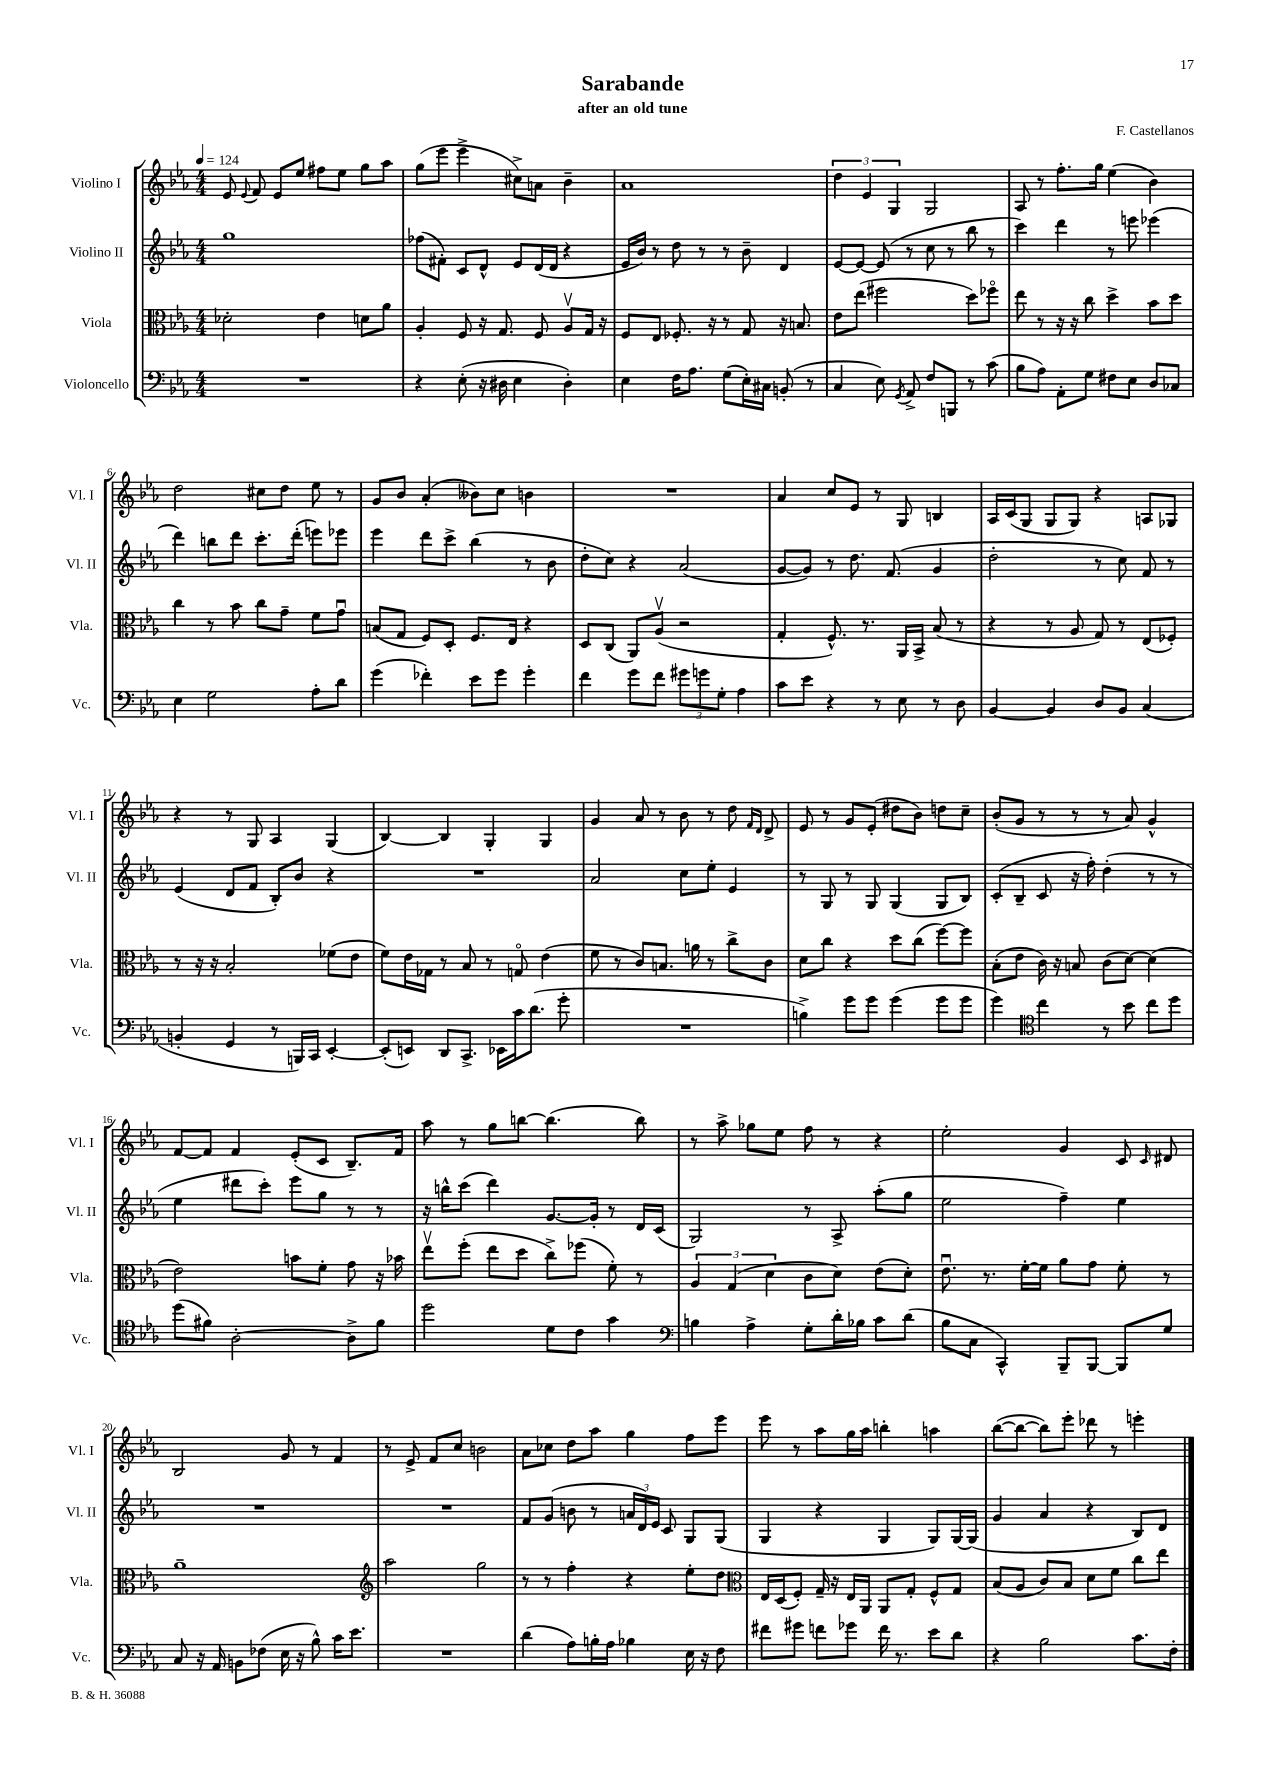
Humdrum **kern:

**kern	**kern	**kern	**kern
*part4	*part3	*part2	*part1
*staff4	*staff3	*staff2	*staff1
*I"Violoncello	*I"Viola	*I"Violino II	*I"Violino I
*I'Vc.	*I'Vla.	*I'Vl. II	*I'Vl. I
*clefF4	*clefC3	*clefG2	*clefG2
*k[b-e-a-]	*k[b-e-a-]	*k[b-e-a-]	*k[b-e-a-]
*M4/4	*M4/4	*M4/4	*M4/4
*MM124	*MM124	*MM124	*MM124
=1	=1	=1	=1
1r	2d-X'\	1gg	8e-/
.	.	.	8qqe-/
.	.	.	8f/
.	.	.	8e-/L
.	.	.	8ee-/J
.	4e-\	.	8ff#X\L
.	.	.	8ee-\J
.	8dn\L	.	8gg\L
.	8a-\J	.	8aa-\J
=2	=2	=2	=2
4r	4A-'/	(8ff-X\L	(8gg\L
.	.	8f#X'\J)	8eee-\J
(8E-'\	8F/	8c/L	4eee-^\
16r	16r	8d^^/J	.
16D#X\	8.G/	.	.
4E-\	.	8e-/L	8cc#X^\L)
.	8F/	(16d/L	8an\J
.	.	16d/JJ	.
4D#'\)	8A-v/L	4r	4b-~\
.	16G/Jk	.	.
.	16r	.	.
=3	=3	=3	=3
4E-\	8F/L	16e-/LL	1a-
.	.	16b-/JJ)	.
.	8E-/J	8r	.
16F\KL	8.F-X'/	8dd\	.
8.A-\J	.	.	.
.	.	8r	.
.	16r	.	.
(8G\L	8r	8r	.
16E-'\L)	8G/	8b-~\	.
16C#X\JJ	.	.	.
(8BBn'/	16r	4d/	.
.	8.Bn/	.	.
8r	.	.	.
=4	=4	=4	=4
4C/	8e-\L	[8e-/L	6dd\
.	(8ee-\J	8e-/J_	.
.	.	.	6e-/
8E-\)	2ff#X\	(8e-/]	.
.	.	.	6G/
8qGG/	.	.	.
8AA-^/	.	8r	.
8F/L	.	8cc\	2G/
8BBBn/J	.	8r	.
8r	8dd\L)	8bb-\	.
(8c\	8ff-X\J	8r	.
=5	=5	=5	=5
8B-\L	8ee-\	4ccc\)	8A-/
8A-\J)	8r	.	8r
8AA-'\L	16r	4ddd\	8.ff'\L
.	16r	.	.
8G\J	8cc\	.	.
.	.	.	16gg\Jk
8F#X\L	4dd^\	8r	(4ee-\
8E-\J	.	8eeen\	.
8D/L	8b-\L	(4eee-X\	4b-\)
8C-X/J	8dd\J	.	.
!!LO:LB:g=z
=6	=6	=6	=6
4E-\	4cc\	4ddd\)	2dd\
2G\	8r	8bbn\L	.
.	8b-\	8ddd\J	.
.	8cc\L	8.ccc'\L	8cc#X\L
.	8g~\J	.	8dd\J
.	.	(16ddd'\Jk	.
8A-'\L	8f\L	8eeen\L)	8ee-\
8d\J	8gu\J	8eee-X\J	8r
=7	=7	=7	=7
(4g\	(8Bn/L	4eee-\	8g/L
.	8G/J	.	8b-/J
4f-X'\)	8F/L)	8ddd\L	(4a-'/
.	8D'/J	8ccc^\J	.
8e-\L	8.F/L	(4bb-\	8b--X\L)
8g\J	.	.	8cc\J
.	16E-/Jk	.	.
4g'\	4r	8r	4bn\
.	.	8b-\	.
=8	=8	=8	=8
4f\	8D/L	8dd'\L	1r
.	(8C/J	8cc\J)	.
8g\L	8AA-/L)	4r	.
8f\J	(8A-v/J	.	.
12g#X\L	2r	(2a-/	.
12gn\	.	.	.
12G'\J	.	.	.
4A-\	.	.	.
=9	=9	=9	=9
8c\L	4G'/	[8g/L	4a-/
8e-\J	.	8g/J])	.
4r	8.F^^/)	8r	8cc/L
.	.	8.dd\	8e-/J
.	8.r	.	.
8r	.	.	8r
.	.	(8.f/	.
8E-\	16AA-/LL	.	8G/
.	16BB-^/JJ	.	.
8r	(8B-/	4g/	4Bn/
8D\	8r	.	.
=10	=10	=10	=10
[4BB-/	4r	2dd'\	16A-/LL
.	.	.	(16c/J
.	.	.	8G/J
4BB-/]	8r	.	8G/L
.	8A-/	.	8G/J)
8D/L	8G/)	8r	4r
8BB-/J	8r	8cc\)	.
(4C/	(8E-/L	8f/	8An/L
.	8F-X'/J)	8r	8G-X/J
!!LO:LB:g=z
=11	=11	=11	=11
4BBn'/	8r	(4e-/	4r
.	16r	.	.
.	16r	.	.
4GG/	2B-'/	8d/L	8r
.	.	8f/J	8G/
8r	.	8B-'/L)	4A-/
16BBBn/LL)	.	8b-/J	.
16CC/JJ	.	.	.
[4EE-'/	(8f-X\L	4r	(4G/
.	8e-\J	.	.
=12	=12	=12	=12
(8EE-'/L]	8f\L)	1r	[4B-/)
8EEn/J)	16e-\L	.	.
.	16G-X\JJ	.	.
8DD/L	8r	.	4B-/]
8.CC^/J	8B-/	.	.
.	8r	.	4G'/
16EE-X\LL	.	.	.
16c\J	8Gn/	.	.
(8.d\J	.	.	.
.	(4e-\	.	4G/
8g'\	.	.	.
=13	=13	=13	=13
1r	8f\	2a-/	4g/
.	8r	.	.
.	8c/L)	.	8a-/
.	8.Bn/J	.	8r
.	.	8cc\L	8b-\
.	16an\	.	.
.	8r	8ee-'\J	8r
.	8cc^\L	4e-/	8dd\
.	.	.	16qqf/LL
.	.	.	16qqd/JJ
.	8c\J	.	8d^/
=14	=14	=14	=14
4Bn^\)	8d\L	8r	8e-/
.	8cc\J	8G/	8r
8g\L	4r	8r	8g/L
8g\J	.	8G/	(8e-'/J
(4g\	8dd\L	(4G/	8dd#X\L
.	(8cc\J	.	8b-\J)
8g\L	[8ff\L)	8G/L	8ddn\L
8g\J	8ff\J]	8B-/J)	8cc~\J
=15	=15	=15	=15
4g\)	(8B-'\L	(8c'/L	(8b-'/L
.	8e-\J	8B-~/J	8g/J
*clefC4	*	*	*
4cc\	16c\)	8c/	8r
.	16r	.	.
.	8Bn/	16r	8r
.	.	16ff'\)	.
8r	(8c\L	(4dd'\	8r
8b-\	[8d\J)	.	8a-/)
8cc\L	(4d\]	8r	4g^^/
8dd\J	.	8r	.
!!LO:LB:g=z
=16	=16	=16	=16
(8dd\L	2e-\)	4ee-\	[8f/L
8f#X\J)	.	.	8f/J]
[2A-'\	.	8ddd#X\L	4f/
.	.	8ccc'\J)	.
.	8bn\L	8eee-\L	(8e-'/L
.	8f'\J	8gg\J	8c/J
8A-^\L]	8g\	8r	8.B-~/L)
8f#\J	16r	8r	.
.	16b-X\	.	16f/Jk
=17	=17	=17	=17
2dd\	8ee-v\L	16r	8aa-\
.	.	16bbn^^\KL	.
.	(8ff'\J	(8ccc\J	8r
.	8ee-\L	4ddd\)	8gg\L
.	8dd\J	.	[8bbn\J
8d\L	8cc^\L)	[8.g/L	(4.bb\]
8c\J	(8ff-X\J	.	.
.	.	16g'/Jk]	.
4g\	8f'\)	8r	.
.	8r	16d/LL	8bb\)
.	.	(16c/JJ	.
=18	=18	=18	=18
*clefF4	*	*	*
4Bn\	6A-/	2G/)	8r
.	.	.	8aa-^\
.	(6G/	.	.
4A-^\	.	.	8gg-X\L
.	6d\	.	.
.	.	.	8ee-\J
8G'\L	8c\L	8r	8ff\
16d'\L	8d\J)	8A-^/	8r
16B-X\JJ	.	.	.
8c\L	(8e-\L	(8aa-'\L	4r
(8d\J	8d'\J)	8gg\J	.
=19	=19	=19	=19
8B-\L	8.e-u\	2ee-\	2ee-'\
8C\J	.	.	.
.	8.r	.	.
4CC^^/)	.	.	.
.	[16f'\LL	.	.
.	16f\JJ]	.	.
8BBB-~/L	8a-\L	4ff~\)	4g/
[8BBB-/J	8g\J	.	.
8BBB-/L]	8f'\	4ee-\	8c/
.	.	.	16qqc/
8G/J	8r	.	8d#X/
!!LO:LB:g=z
=20	=20	=20	=20
8C/	1a-~	1r	2B-/
16r	.	.	.
16AA-/	.	.	.
8BBn\L	.	.	.
(8F-X\J	.	.	.
16E-\	.	.	8g/
16r	.	.	.
8B-^^\)	.	.	8r
16c\KL	.	.	4f/
8.e-\J	.	.	.
=21	=21	=21	=21
*	*clefG2	*	*
1r	2aa-\	1r	8r
.	.	.	8e-^/
.	.	.	8f/L
.	.	.	8cc/J
.	2gg\	.	2bn\
=22	=22	=22	=22
(4d\	8r	8f/L	8a-\L
.	8r	(8g/J	8cc-X\J
8A-\L)	4ff'\	8bn\	8dd\L
16Bn'\L	.	8r	8aa-\J
16A-\JJ	.	.	.
4B-X\	4r	24an/LL	4gg\
.	.	24d/)	.
.	.	24e-/JJ	.
.	.	8c/	.
16E-\	8ee-'\L	8G/L	8ff\L
16r	.	.	.
8F\	8dd\J	(8G/J	8eee-\J
=23	=23	=23	=23
*	*clefC3	*	*
8f#X\L	16E-/LL	4G/	8eee-\
.	(16D/J	.	.
8g#X\J	8F'/J)	.	8r
8fn\L	16G~/	4r	8aa-\L
.	16r	.	.
8g-X\J	16E-/LL	.	16gg\L
.	16AA-/JJ	.	16aa-\JJ
16f\	8AA-/L	4G/	4bbn'\
8.r	.	.	.
.	8G'/J	.	.
8e-\L	8F^^/L	8G/L)	4aan\
8d\J	8G/J	[16G/L	.
.	.	(16G/JJ]	.
=24	=24	=24	=24
4r	(8B-/L	4g/	([8bb-\L
.	8A-/J	.	8bb-\J_
2B-\	8c/L)	4a-/	8bb-\L])
.	8B-/J	.	8eee-'\J
.	8d\L	4r	8ddd-X\
.	8f\J	.	8r
8.c\L	8cc\L	8B-/L)	4eeen'\
.	8ee-\J	8d/J	.
16F'\Jk	.	.	.
==	==	==	==
*-	*-	*-	*-
